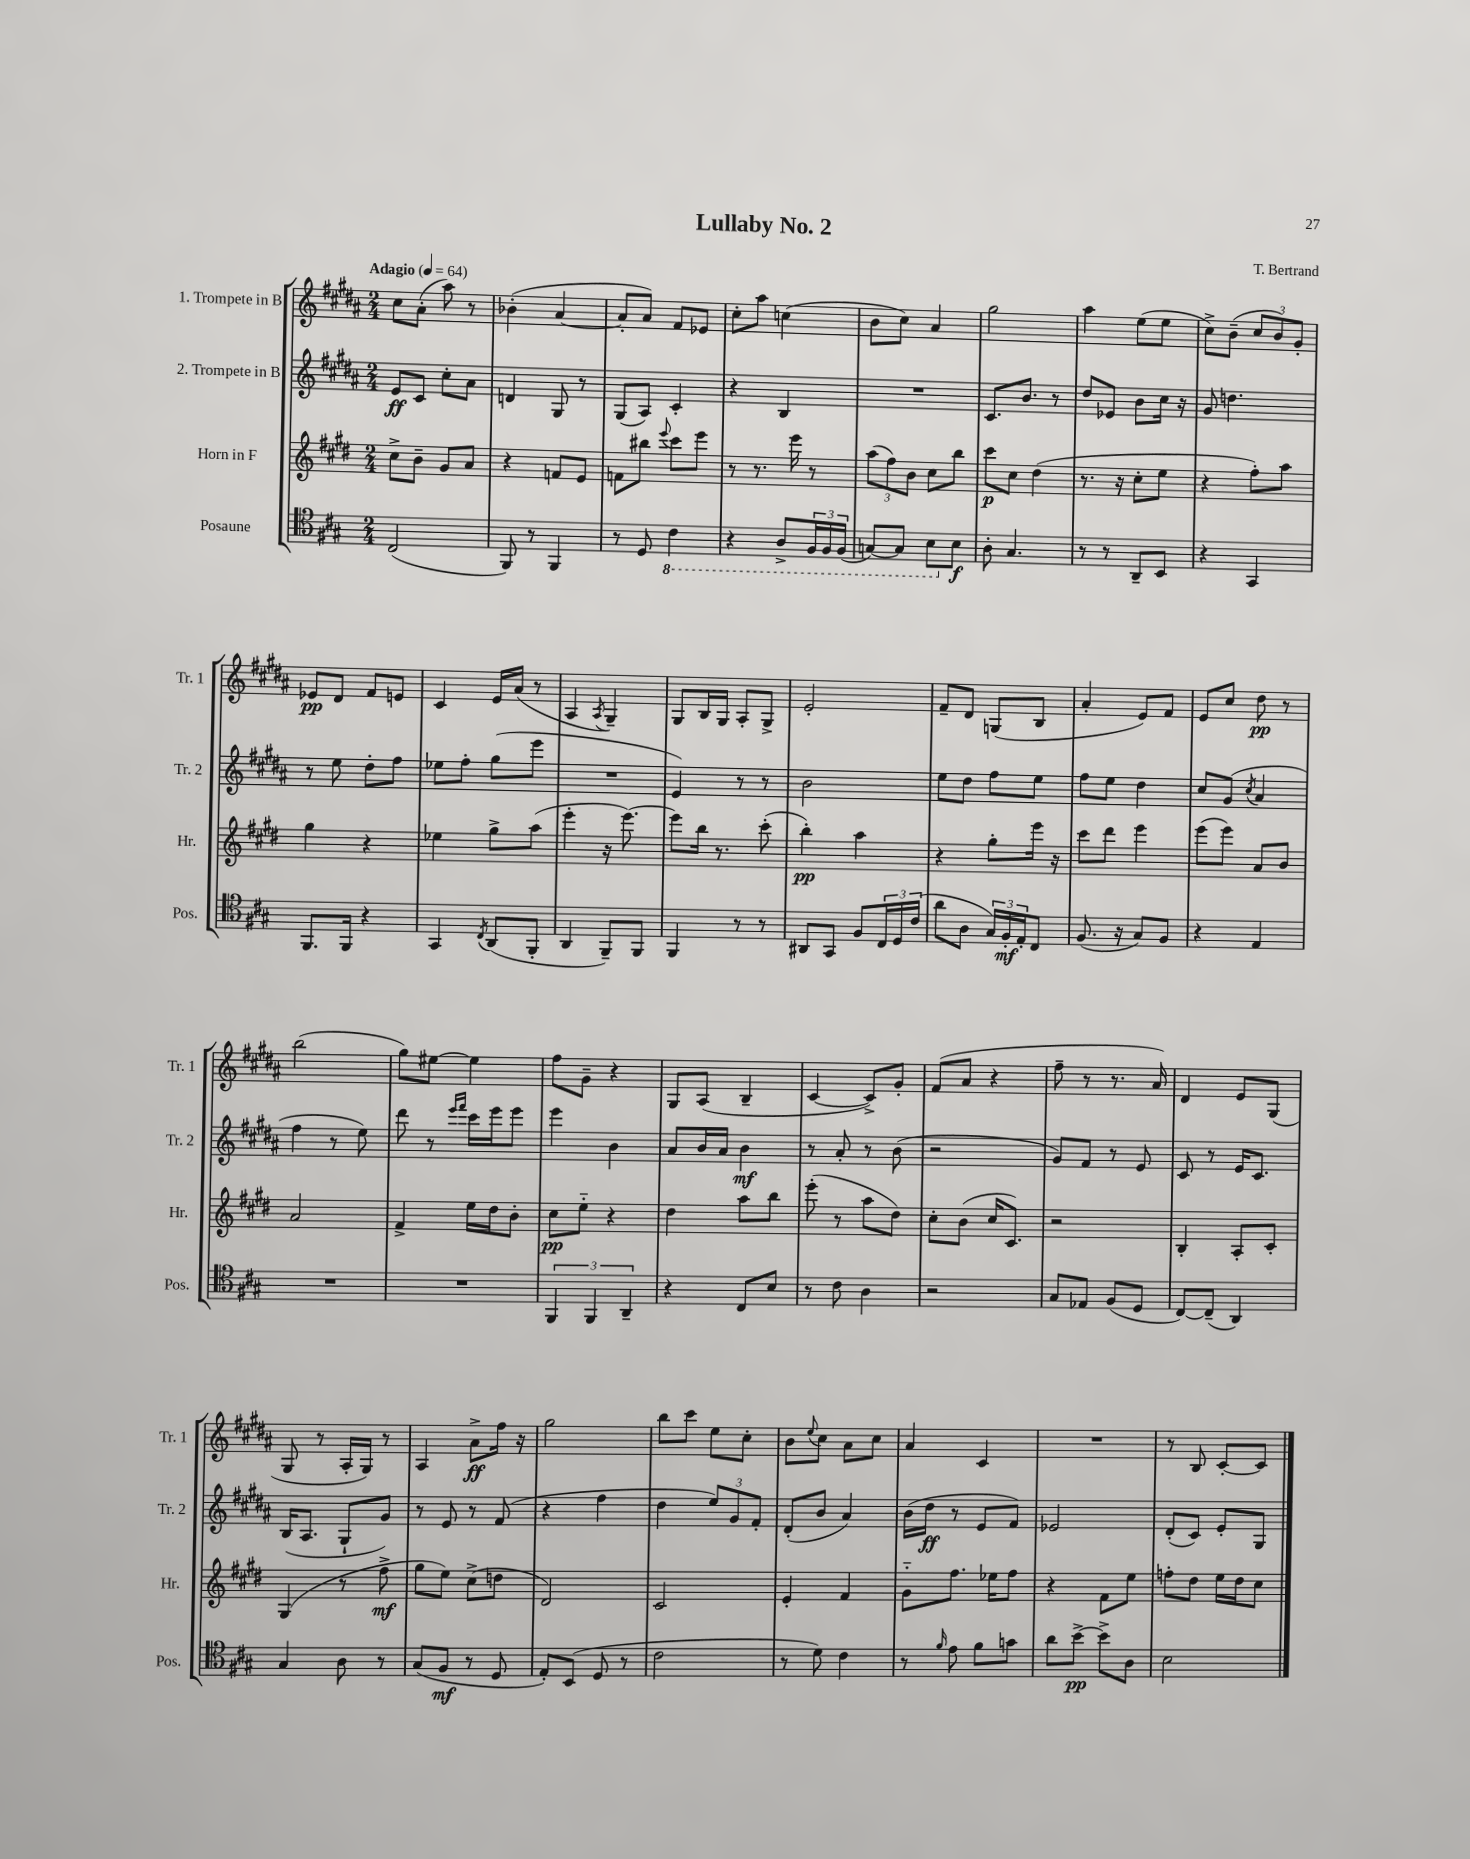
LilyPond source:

\header { title = "Lullaby No. 2" composer = "T. Bertrand" }
<<
\new StaffGroup <<
\new Staff = "s0" \with { instrumentName = "1. Trompete in B" shortInstrumentName = "Tr. 1" } {
    \clef treble \key b \major \numericTimeSignature \time 2/4 \tempo "Adagio" 4 = 64
    cis''8 ais'8-.( ais''8) r8 |
    bes'4-.( ais'4~ |
    ais'8-. ais'8) fis'8 ees'8 |
    cis''8-. ais''8 c''4( |
    b'8 cis''8) ais'4 |
    gis''2 |
    ais''4 e''8( e''8 |
    cis''8->) b'8--( \tuplet 3/2 { cis''8 b'8) gis'8-. } |
    ees'8\pp dis'8 fis'8 e'8 |
    cis'4 e'16 ais'16( r8 |
    ais4 \acciaccatura { ais8 } gis4--) |
    gis8 b16 gis16 ais8-. gis8-> |
    e'2-. |
    fis'8-- dis'8 g8( b8 |
    ais'4-. e'8) fis'8 |
    e'8 cis''8 dis''8\pp r8 |
    b''2( |
    gis''8) eis''8~ eis''4 |
    fis''8 gis'8-- r4 |
    gis8 ais8( b4-- |
    cis'4~ cis'8->) gis'8-. |
    fis'8( ais'8 r4 |
    fis''8-- r8 r8. ais'16) |
    dis'4 e'8 gis8( |
    gis8 r8 ais16-. gis16) r8 |
    ais4 ais'8->\ff fis''16 r16 |
    gis''2 |
    b''8 cis'''8 e''8 cis''8-. |
    b'8 \appoggiatura { e''8 } cis''8 ais'8 cis''8 |
    ais'4 cis'4 |
    R2 |
    r8 b8 cis'8~-. cis'8 \bar "|." |
}
\new Staff = "s1" \with { instrumentName = "2. Trompete in B" shortInstrumentName = "Tr. 2" } {
    \clef treble \key b \major \numericTimeSignature \time 2/4
    e'8\ff cis'8 cis''8-. ais'8 |
    d'4 gis8 r8 |
    gis8( ais8) cis'4-. |
    r4 b4 |
    R2 |
    cis'8. b'8. r8 |
    dis''8 ees'8 b'8 cis''16 r16 |
    gis'8 d''4. |
    r8 e''8 dis''8-. fis''8 |
    ees''8 fis''8-. gis''8( e'''8 |
    R2 |
    e'4) r8 r8 |
    b'2 |
    e''8 dis''8 fis''8 e''8 |
    fis''8 e''8 dis''4 |
    cis''8 gis'8( \acciaccatura { cis''8 } ais'4 |
    fis''4 r8 e''8) |
    dis'''8 r8 \grace { e'''16 fis'''16 } cis'''16 e'''16 e'''8 |
    e'''4 b'4 |
    ais'8 b'16 ais'16 b'4\mf |
    r8 ais'8-. r8 b'8( |
    r2 |
    gis'8) fis'8 r8 e'8 |
    cis'8 r8 e'16 cis'8. |
    b16( ais8. gis8-! gis'8) |
    r8 e'8 r8 fis'8( |
    r4 fis''4 |
    dis''4 \tuplet 3/2 { e''8) gis'8 fis'8-. } |
    dis'8-.( b'8 ais'4) |
    b'16( dis''16\ff r8 e'8 fis'8) |
    ees'2 |
    dis'8-.( cis'8) e'8-. gis8 \bar "|." |
}
\new Staff = "s2" \with { instrumentName = "Horn in F" shortInstrumentName = "Hr." } {
    \clef treble \key e \major \numericTimeSignature \time 2/4
    cis''8-> b'8-- gis'8 a'8 |
    r4 f'8 e'8 |
    f'8 bis''8 \appoggiatura { e'''8 } cis'''8 e'''8 |
    r8 r8. e'''16 r8 |
    \tuplet 3/2 { a''8( fis''8) b'8 } cis''8 b''8 |
    cis'''8\p cis''8 dis''4( |
    r8. r16 cis''8-. e''8 |
    r4 fis''8-.) a''8 |
    gis''4 r4 |
    ees''4 gis''8-> a''8( |
    e'''4-. r16 e'''8.~) |
    e'''8 b''16 r8. cis'''8-.( |
    b''4-.\pp) a''4 |
    r4 gis''8-. e'''16 r16 |
    cis'''8 dis'''8 e'''4 |
    e'''8( e'''8) a'8 b'8 |
    a'2 |
    fis'4-> e''16 dis''16 b'8-. |
    cis''8\pp e''8-_ r4 |
    dis''4 a''8 b''8 |
    e'''8-.( r8 a''8 dis''8) |
    cis''8-. b'8( cis''16 cis'8.) |
    r2 |
    b4-. a8-. cis'8-. |
    gis4( r8 fis''8->\mf |
    gis''8 e''8) cis''8->( d''8 |
    dis'2) |
    cis'2 |
    e'4-. fis'4 |
    gis'8-_ fis''8. ees''16 fis''8 |
    r4 fis'8 e''8 |
    f''8-. dis''8 e''16 dis''16 cis''8 \bar "|." |
}
\new Staff = "s3" \with { instrumentName = "Posaune" shortInstrumentName = "Pos." } {
    \clef tenor \key a \major \numericTimeSignature \time 2/4
    cis2( |
    fis,8) r8 fis,4 |
    r8 d8 \ottava #-1 cis4 |
    r4 a,8-> \tuplet 3/2 { fis,16 fis,16 fis,16( } |
    g,8~) g,8 b,8 \ottava #0 b8\f |
    a8-. gis4. |
    r8 r8 a,8-- b,8 |
    r4 gis,4 |
    fis,8. fis,16 r4 |
    gis,4 \acciaccatura { cis8 } a,8( fis,8-. |
    a,4 fis,8--) fis,8 |
    fis,4 r8 r8 |
    ais,8 gis,8 fis8 \tuplet 3/2 { cis16 d16 cis'16( } |
    a'8 a8 \tuplet 3/2 { gis16) fis16-.\mf e16-. } cis8 |
    fis8.( r16 gis8) fis8 |
    r4 e4 |
    R2 |
    R2 |
    \tuplet 3/2 { fis,4 fis,4 a,4-- } |
    r4 cis8 b8 |
    r8 cis'8 a4 |
    r2 |
    gis8 ees8 fis8( d8 |
    cis8~) cis8--( a,4) |
    gis4 a8 r8 |
    gis8( fis8\mf r8 d8 |
    e8-.) b,8( d8 r8 |
    cis'2 |
    r8 d'8) cis'4 |
    r8 \grace { fis'16 } e'8 fis'8 g'8 |
    a'8 b'8~->\pp b'8-> a8 |
    b2 \bar "|." |
}
>>
>>
\layout { \context { \Score \remove "Bar_number_engraver" } }
